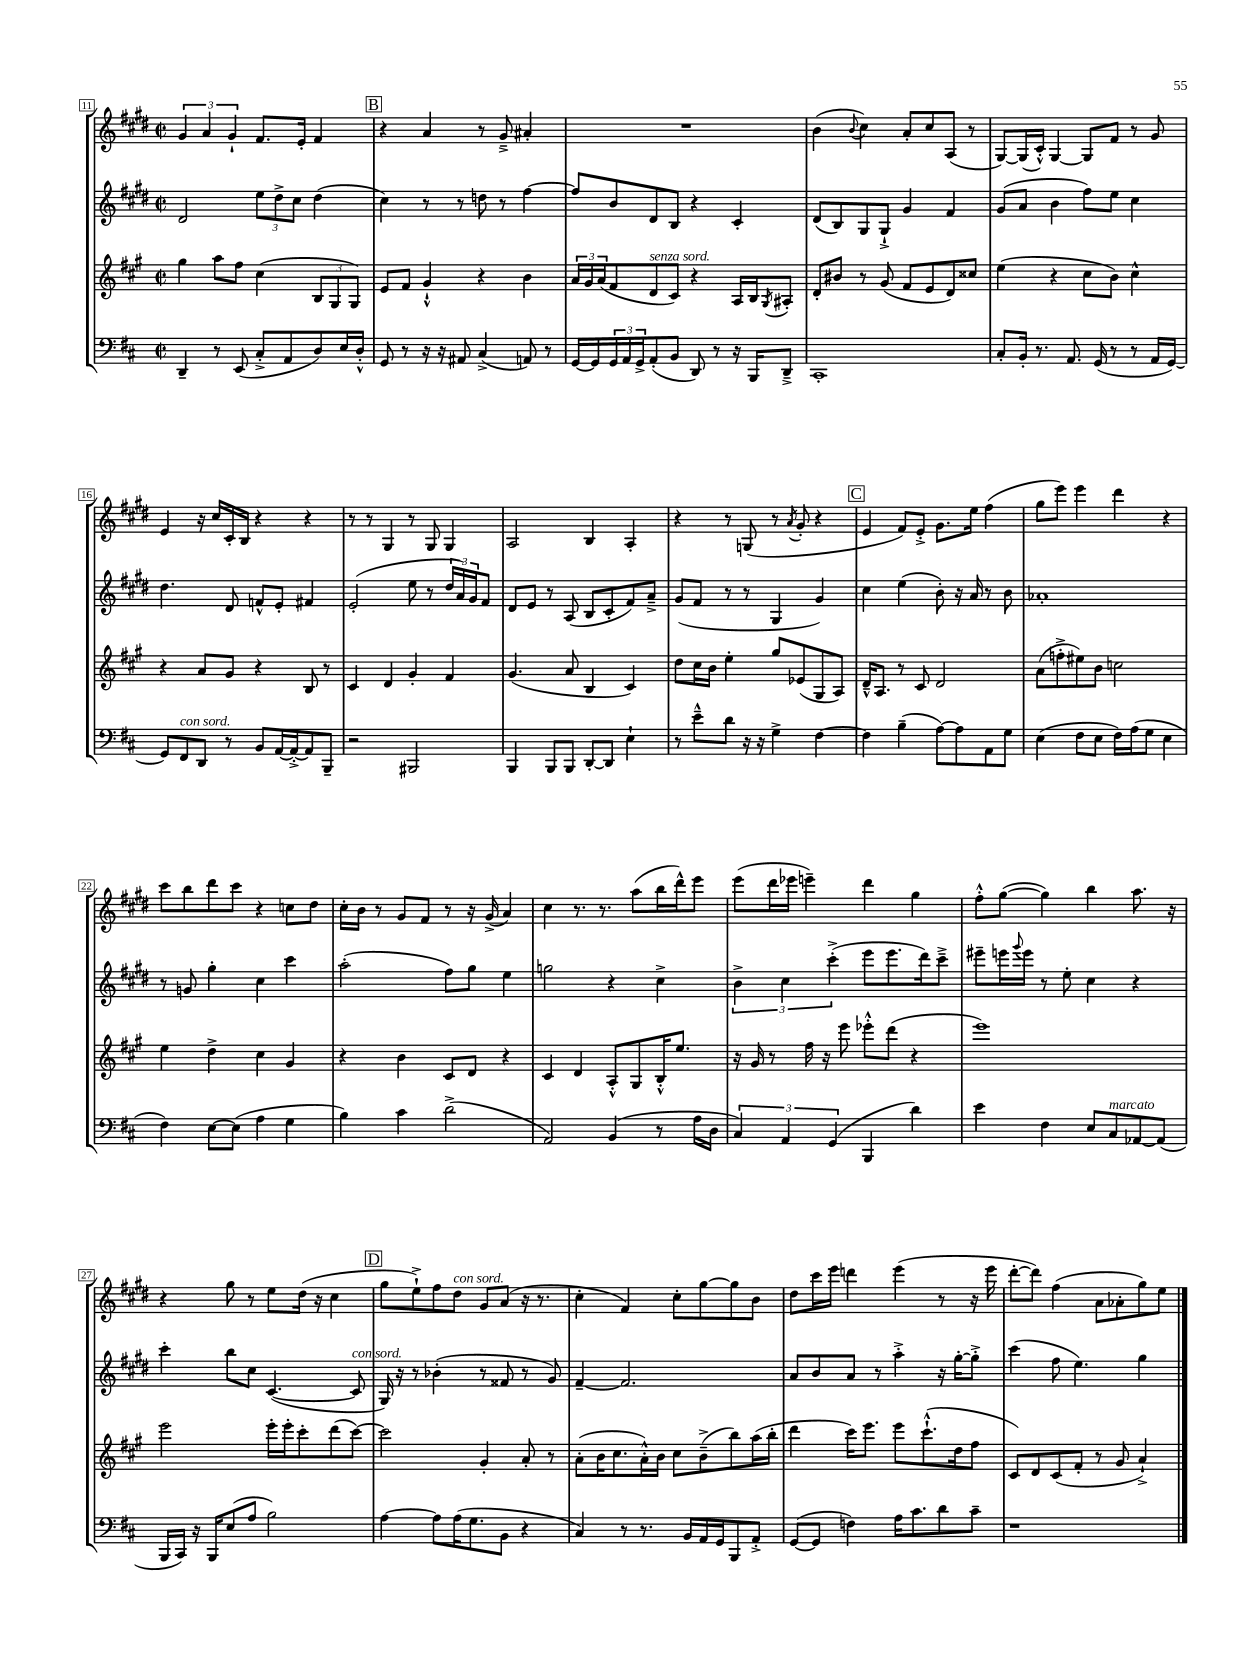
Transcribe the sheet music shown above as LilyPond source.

<<
\new StaffGroup <<
\new Staff = "s0" {
    \clef treble \key e \major \defaultTimeSignature \time 2/2
    \tuplet 3/2 { gis'4 a'4 gis'4-! } fis'8. e'16-. fis'4 |
    \mark \markup { \box "B" } r4 a'4 r8 gis'8---> ais'4-. |
    R1 |
    b'4( \appoggiatura { b'8 } cis''4) a'8-. cis''8 a8( r8 |
    gis8~) gis16( cis'16-.-^) gis4~ gis8 fis'8 r8 gis'8 |
    e'4 r16 cis''16 cis'16-. b16 r4 r4 |
    r8 r8 gis4 r8 gis8 gis4 |
    a2 b4 a4-. |
    r4 r8 g8( r8 \acciaccatura { a'8 } gis'8-. r4 |
    \mark \markup { \box "C" } e'4 fis'8) e'8-.-> gis'8. e''16 fis''4( |
    gis''8 e'''8) e'''4 dis'''4 r4 |
    cis'''8 b''8 dis'''8 cis'''8 r4 c''8 dis''8 |
    cis''16-. b'16 r8 gis'8 fis'8 r8 r16 gis'16->( a'4) |
    cis''4 r8. r8. a''8( b''16 dis'''16-^) e'''8 |
    e'''8( dis'''16 ees'''16 e'''4--) dis'''4 gis''4 |
    fis''8-.-^ gis''8~( gis''4) b''4 a''8. r16 |
    r4 gis''8 r8 e''8 dis''16( r16 cis''4 |
    \mark \markup { \box "D" } gis''8 e''8-!->) fis''8 dis''8^\markup { \italic "con sord." } gis'8 a'8( r16 r8. |
    cis''4-. fis'4) cis''8-. gis''8~ gis''8 b'8 |
    dis''8 cis'''16 e'''16 d'''4 e'''4( r8 r16 e'''16 |
    dis'''8~-. dis'''8) fis''4( a'8 aes'8-. gis''8) e''8 \bar "|." |
}
\new Staff = "s1" {
    \clef treble \key e \major \defaultTimeSignature \time 2/2
    dis'2 \tuplet 3/2 { e''8 dis''8-> cis''8 } dis''4( |
    \mark \markup { \box "B" } cis''4) r8 r8 d''8 r8 fis''4~ |
    fis''8 b'8 dis'8 b8 r4 cis'4-. |
    dis'8( b8) gis8 gis8-!-> gis'4 fis'4 |
    gis'8( a'8 b'4 fis''8) e''8 cis''4 |
    dis''4. dis'8 f'8-^ e'8-. fis'4 |
    e'2-.( e''8 r8 \tuplet 3/2 { dis''16 a'16) gis'16 } fis'8 |
    dis'8 e'8 r8 a8( b8 cis'8-. fis'8) a'8---> |
    gis'8( fis'8 r8 r8 gis4 gis'4) |
    \mark \markup { \box "C" } cis''4 e''4( b'8-.) r16 a'16 r8 b'8 |
    aes'1-. |
    r8 g'8 gis''4-. cis''4 cis'''4 |
    a''2-.( fis''8) gis''8 e''4 |
    g''2 r4 cis''4-> |
    \tuplet 3/2 { b'4-> cis''4 cis'''4-.->( } e'''8 e'''8. dis'''16) cis'''8---> |
    eis'''8-- e'''16 \appoggiatura { gis'''8 } e'''16 r8 e''8-. cis''4 r4 |
    cis'''4-. b''8 cis''8 cis'4.~( cis'8^\markup { \italic "con sord." } |
    \mark \markup { \box "D" } gis16) r16 r8 bes'4-.( r8 fisis'8 r8 gis'8) |
    fis'4~-- fis'2. |
    a'8 b'8 a'8 r8 a''4-.-> r16 gis''16~-. gis''8-.-> |
    cis'''4( fis''8 e''4.) gis''4 \bar "|." |
}
\new Staff = "s2" {
    \clef treble \key a \major \defaultTimeSignature \time 2/2
    gis''4 a''8 fis''8 cis''4( \tuplet 3/2 { b8 gis8 gis8) } |
    \mark \markup { \box "B" } e'8 fis'8 gis'4-!-^ r4 b'4 |
    \tuplet 3/2 { a'16 gis'16 a'16( } fis'8 d'8^\markup { \italic "senza sord." } cis'8) r4 a16 b16 \acciaccatura { gis8 } ais8-. |
    d'8-. bis'8 r8 gis'8( fis'8 e'8 d'8) cisis''8 |
    e''4( r4 cis''8 b'8) cis''4-^ |
    r4 a'8 gis'8 r4 b8 r8 |
    cis'4 d'4 gis'4-. fis'4 |
    gis'4.( a'8 b4 cis'4) |
    d''8 cis''16 b'16 e''4-. gis''8 ees'8( gis8 a8) |
    \mark \markup { \box "C" } d'16---^ a8. r8 cis'8 d'2 |
    a'8( f''8-.-> eis''8) b'8 c''2 |
    e''4 d''4-> cis''4 gis'4 |
    r4 b'4 cis'8 d'8 r4 |
    cis'4 d'4 a8-.-^ gis8 b16-.-^ e''8. |
    r16 gis'16 r8 fis''16 r16 e'''8 ees'''8-.-^ d'''8( r4 |
    e'''1) |
    e'''2 e'''16-. e'''16-. cis'''8-. d'''8( cis'''8~) |
    \mark \markup { \box "D" } cis'''2 gis'4-. a'8-. r8 |
    a'8-.( b'16 cis''8. a'16-.-^) b'16 cis''8 b'8--->( b''8) a''16( b''16-. |
    d'''4 cis'''16) e'''8. e'''8 cis'''8.-!-^( d''16 fis''8 |
    cis'8) d'8 cis'8( fis'8-. r8 gis'8 a'4-!->) \bar "|." |
}
\new Staff = "s3" {
    \clef bass \key d \major \defaultTimeSignature \time 2/2
    d,4-- r8 e,8( cis8-.-> a,8 d8) e16 d16-.-^ |
    \mark \markup { \box "B" } g,8 r8 r16 r16 ais,8 cis4->( a,8) r8 |
    g,16~ g,16 \tuplet 3/2 { g,16 a,16 g,16-> } a,8-.( b,8 d,8) r8 r16 b,,16 d,8---> |
    cis,1-. |
    cis8-. b,16-. r8. a,8. g,16( r8 r8 a,16 g,16~) |
    g,8 fis,8^\markup { \italic "con sord." } d,8 r8 b,8 a,16~ a,16~-.-> a,8 b,,8-- |
    r2 bis,,2 |
    b,,4 b,,8 b,,8 d,8~-. d,8 e4-! |
    r8 e'8---^ d'8 r16 r16 g4-> fis4~ |
    \mark \markup { \box "C" } fis4 b4--( a8~) a8 a,8 g8 |
    e4( fis8 e8 fis16) a16( g8 e4 |
    fis4) e8~ e8( a4 g4 |
    b4) cis'4 d'2->( |
    a,2) b,4( r8 a16 d16 |
    \tuplet 3/2 { cis4) a,4 g,4( } b,,4 d'4) |
    e'4 fis4 e8 cis8^\markup { \italic "marcato" } aes,8~ aes,8( |
    b,,16 cis,16) r16 b,,16 e8( a8 b2) |
    \mark \markup { \box "D" } a4~ a8 a16( g8. b,8 r4 |
    cis4) r8 r8. b,16 a,16 g,16 b,,8 a,8-.-> |
    g,8~( g,8 f4) a16 cis'8. d'8 cis'8-- |
    r1 \bar "|." |
}
>>
>>
\layout { \context { \Score currentBarNumber = #11 \override BarNumber.stencil = #(make-stencil-boxer 0.1 0.3 ly:text-interface::print) } }
